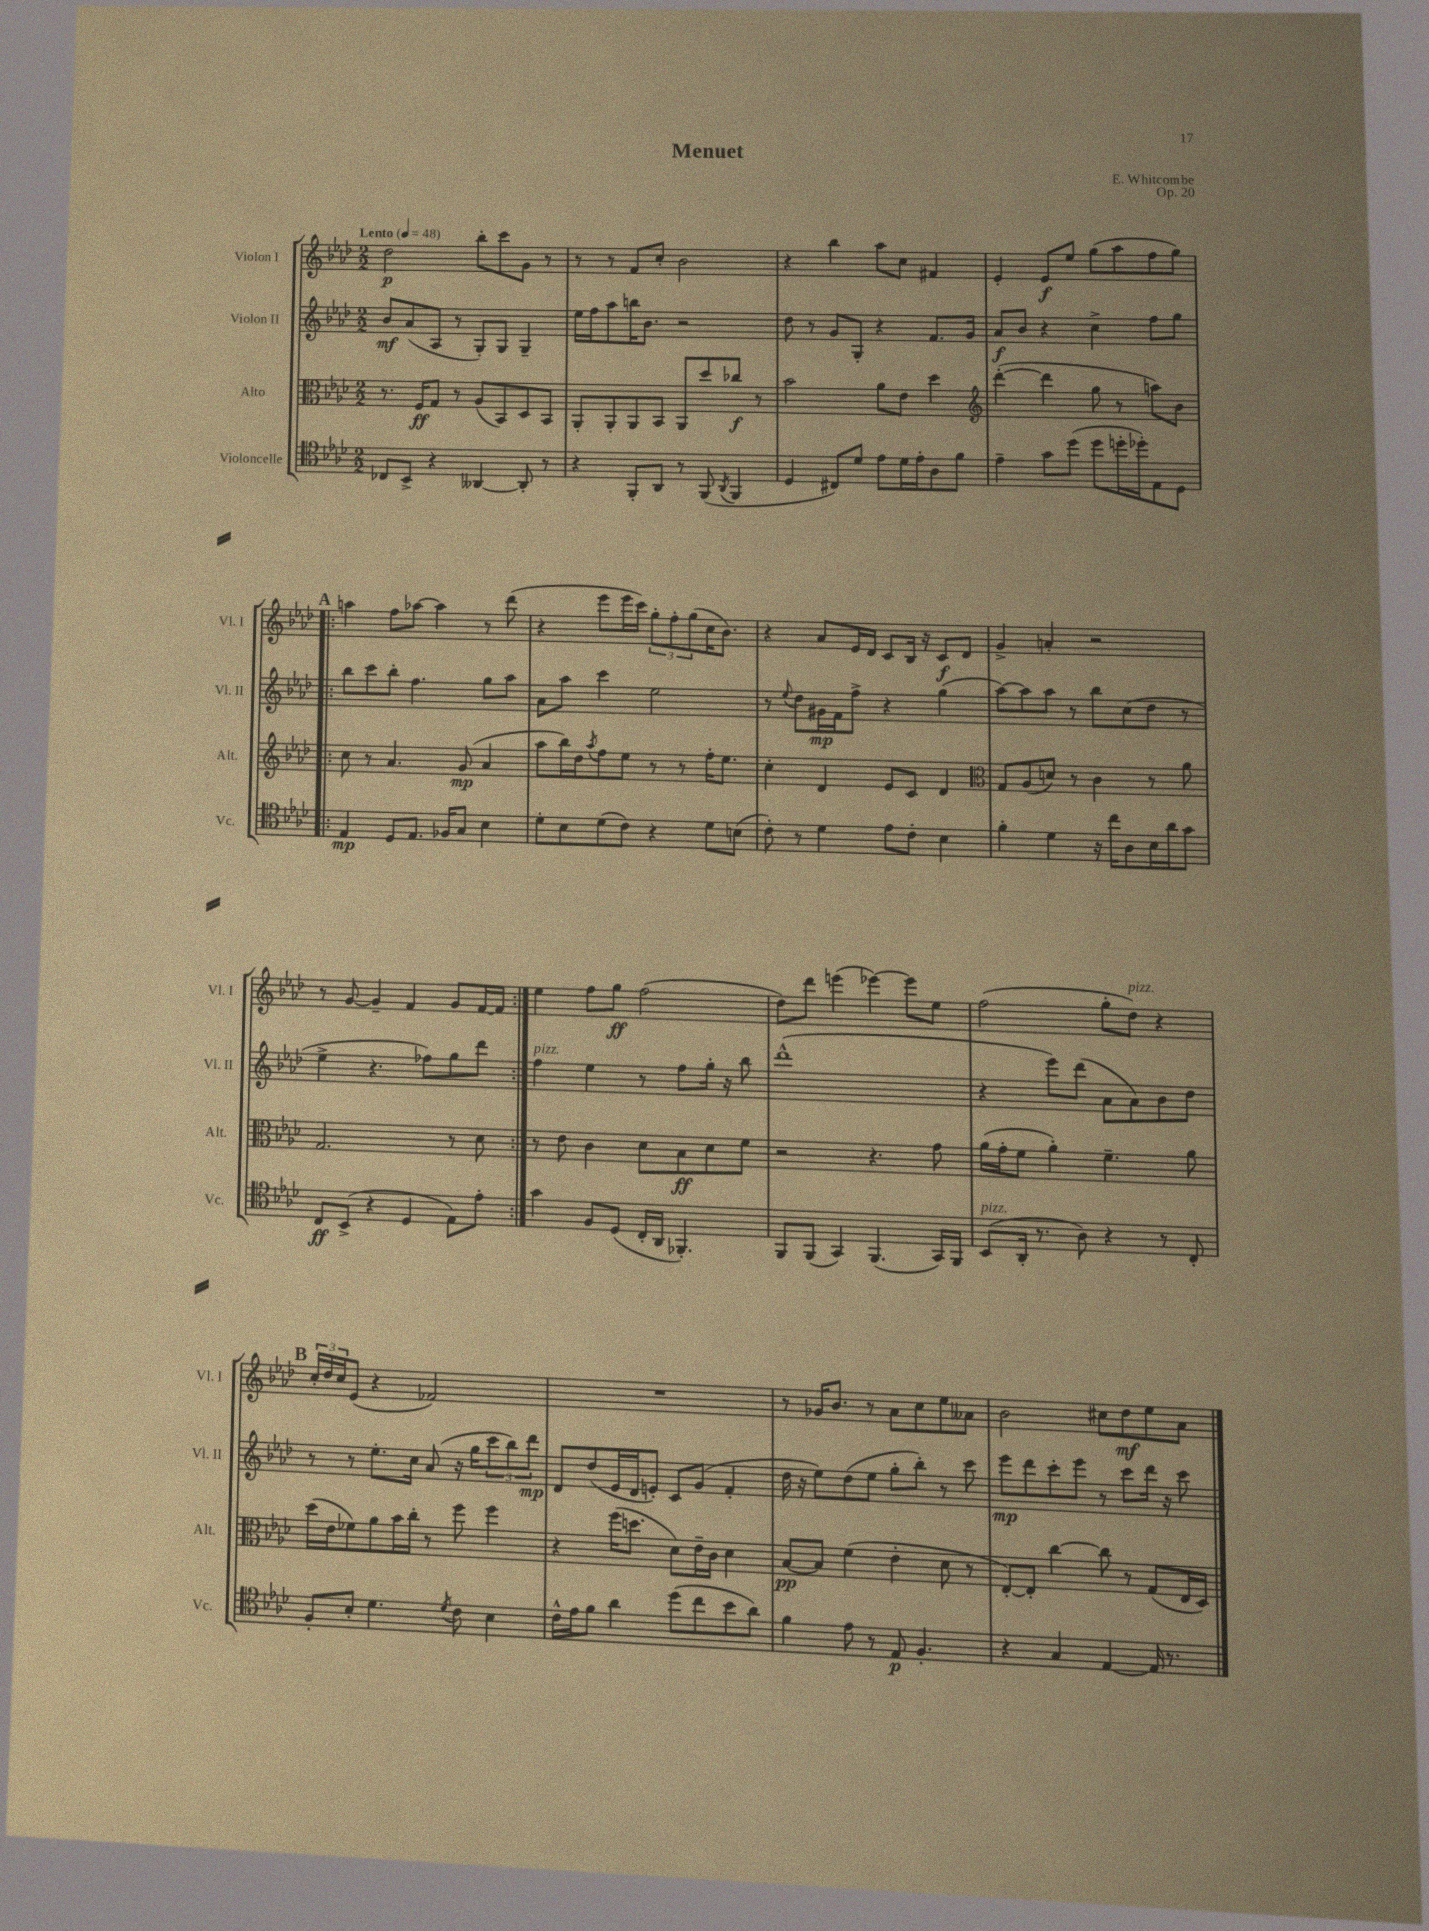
\header { title = "Menuet" composer = "E. Whitcombe" opus = "Op. 20" }
<<
\new StaffGroup <<
\new Staff = "s0" \with { instrumentName = "Violon I" shortInstrumentName = "Vl. I" } {
    \clef treble \key aes \major \numericTimeSignature \time 2/2 \tempo "Lento" 4 = 48
    des''2\p bes''8-. c'''8 g'8 r8 |
    r8 r8 f'8 c''8-. bes'2 |
    r4 bes''4 aes''8 c''8 fis'4 |
    ees'4-. ees'8\f ees''8 g''8( aes''8 f''8 g''8) |
    \repeat volta 2 { \mark \markup { \bold "A" } a''4 f''8 aes''8~ aes''4 r8 des'''8( |
    r4 ees'''8 ees'''16 c'''16) \tuplet 3/2 { g''8-. f''8-. g''8( } c''16 bes'8.) |
    r4 aes'8 ees'16 des'16 c'8 bes16 r16 c'8\f des'8 |
    g'4-> a'4-. r2 |
    r8 g'8~ g'4-- f'4 g'8 f'16~ f'16 | }
    ees''4 f''8 g''8\ff f''2( |
    des''8) des'''8 e'''4( ees'''4~) ees'''8 ees''8 |
    f''2( g''8-. des''8^\markup { \italic "pizz." }) r4 |
    \mark \markup { \bold "B" } \tuplet 3/2 { c''16-. des''16 c''16 } ees'8( r4 fes'2) |
    R1 |
    r8 ges'16 bes'8. r8 aes'8 c''8 ees''8 aeses'8 |
    bes'2 cis''8 des''8\mf ees''8 aes'8 \bar "|." |
}
\new Staff = "s1" \with { instrumentName = "Violon II" shortInstrumentName = "Vl. II" } {
    \clef treble \key aes \major \numericTimeSignature \time 2/2
    bes'8\mf aes'8( aes8 r8 g8-.) g8 g4-- |
    ees''16 f''16 aes''8 b''16 bes'8. r2 |
    des''8 r8 g'8 g8-. r4 f'8. g'16 |
    aes'8\f bes'8 r4 c''4-> f''8 g''8 |
    \repeat volta 2 { \mark \markup { \bold "A" } bes''8 c'''8 bes''8-. f''4. g''8 aes''8 |
    aes'8 aes''8 c'''4 ees''2 |
    r8 \appoggiatura { ees''8 } des''8 gis'16\mp f'16 f''8-> r4 g''4( |
    aes''8~) aes''8 aes''8 r8 bes''8 c''8( des''8 r8 |
    ees''4-> r4. fes''8) g''8 des'''8 | }
    f''4^\markup { \italic "pizz." } ees''4 r8 f''8 g''16-. r16 bes''8 |
    des'''1-^( |
    r4 ees'''8) des'''8( aes'8 aes'8) bes'8 des''8 |
    \mark \markup { \bold "B" } r8 r8 ees''8.-. c''16 aes'8( r16 g''16 \tuplet 3/2 { c'''8 bes''8) des'''8\mp } |
    des'8 des''8( ees'16 des'16 e'8-.) c'8 g'8( f'4-. |
    des''16 r16 ees''8) des''8( ees''8 g''8-. bes''8-.) r8 c'''8 |
    ees'''8\mp des'''8 c'''8-. ees'''8 r8 c'''8 des'''16 r16 c'''8 \bar "|." |
}
\new Staff = "s2" \with { instrumentName = "Alto" shortInstrumentName = "Alt." } {
    \clef alto \key aes \major \numericTimeSignature \time 2/2
    r8. f16\ff g8 r8 aes8( bes,8) des8 bes,8 |
    aes,8-. aes,8-. aes,8 bes,8 aes,8 des''8 ces''8\f r8 |
    bes'2 aes'8 ees'8 des''4 |
    \clef treble des'''4~-.( des'''4 g''8 r8 a''8) bes'8 |
    \repeat volta 2 { \mark \markup { \bold "A" } c''8 r8 aes'4. g'8\mp( aes'4 |
    aes''8 bes''16) des''16 \acciaccatura { aes''8 } f''8 ees''8 r8 r8 f''16-. ees''8. |
    c''4-. des'4 ees'8 c'8 des'4 |
    \clef alto g8 aes8( d'8) r8 c'4 r8 aes'8 |
    g2. r8 des'8 | }
    r8 ees'8 c'4 des'8 bes8\ff des'8 f'8 |
    r2 r4. g'8 |
    aes'16( g'16-. f'8 aes'4-.) f'4.-- aes'8 |
    \mark \markup { \bold "B" } des''16( ees'16 fes'8) aes'8 bes'16 c''16-. r8 f''8 f''4 |
    r4 f''16( d''8. des'8) ees'16-- c'16 des'4 |
    bes8~\pp bes8 f'4( ees'4-. des'8 r8 |
    ees8~-.) ees8-. c''4~ c''8 r8 g8( ees16 des16) \bar "|." |
}
\new Staff = "s3" \with { instrumentName = "Violoncelle" shortInstrumentName = "Vc." } {
    \clef tenor \key aes \major \numericTimeSignature \time 2/2
    ces8 bes,8-> r4 aeses,4~ aeses,8-. r8 |
    r4 f,8-. aes,8 r8 f,8( \acciaccatura { aes,8 } f,4 |
    des4 cis8) des'8 ees'8 des'16 ees'16-. aes8 f'8 |
    ees'4-- g'8 des''8( des''8 d''16-. des''16-.) ees8 des8 |
    \repeat volta 2 { \mark \markup { \bold "A" } ees4\mp des8 ees8. fes16 g8 bes4 |
    des'8-. bes8 des'8( c'8) r4 des'8 b8( |
    c'8-.) r8 des'4 ees'8 c'8-. bes4 |
    f'4-. des'4 r16 c''16 aes8 bes16 aes'16 g'8 |
    c8\ff bes,8->( r4 des4 ees8) ees'8-. | }
    g'4 f8 des8( c16-. aes,16 fes,4.-.) |
    f,8 f,8( g,4) f,4.( g,16) f,16 |
    bes,8^\markup { \italic "pizz." }( aes,16-. r8. aes8) r4 r8 c8-. |
    \mark \markup { \bold "B" } f8-. bes8-. des'4. \acciaccatura { des'8 } c'8 bes4 |
    c'16-^ ees'16 f'8 aes'4 des''8( c''8 bes'8 aes'8) |
    f'4 ees'8 r8 ees8\p f4.-. |
    r4 g4 ees4~ ees16 r8. \bar "|." |
}
>>
>>
\layout { \context { \Score \remove "Bar_number_engraver" } }
